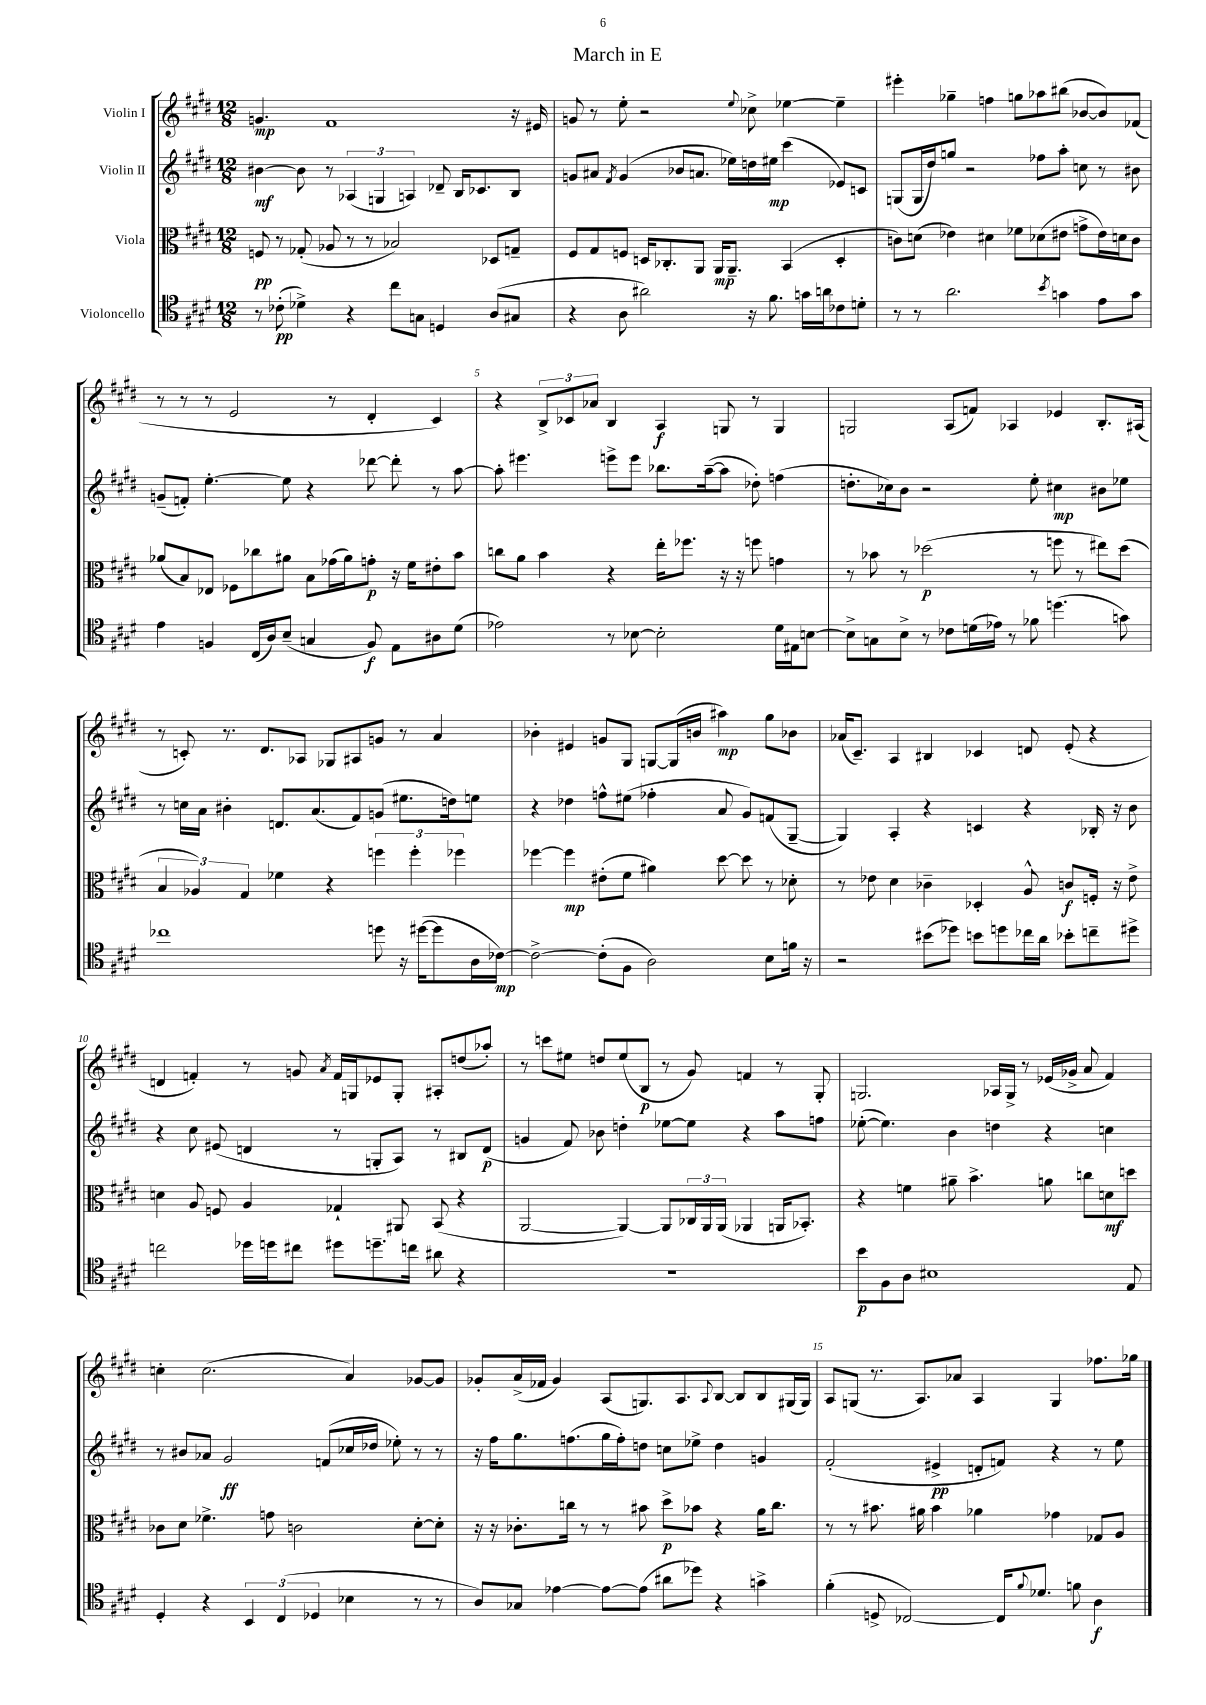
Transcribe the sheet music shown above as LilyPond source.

\header { title = "March in E" }
<<
\new StaffGroup <<
\new Staff = "s0" \with { instrumentName = "Violin I" } {
    \clef treble \key e \major \numericTimeSignature \time 12/8
    g'4.\mp fis'1 r16 eis'16 |
    g'8 r8 e''8-. r2 \appoggiatura { e''8 } ces''8-> ees''4~ ees''4-- |
    eis'''4-. ges''4-- f''4 g''8 aes''8 bis''8( bes'8~ bes'8) fes'8( |
    r8 r8 r8 e'2 r8 dis'4-. cis'4) |
    r4 \tuplet 3/2 { b8-> ces'8 aes'8 } b4 a4\f g8 r8 g4 |
    g2 a8( f'8) aes4 ees'4 b8.-. ais16( |
    r8 c'8-.) r8. dis'8. aes8 ges8 ais8 g'8 r8 a'4 |
    bes'4-. eis'4 g'8 gis8 g8~ g16( b'16 ais''4\mp) gis''8 bes'8 |
    aes'16( cis'8.--) a4 bis4 ces'4 d'8 e'8-.( r4 |
    d'4 f'4-.) r8 g'8 \acciaccatura { a'8 } f'16 g16 ees'8 g8-. ais8-. d''8( aes''8-.) |
    r8 c'''8 eis''8 d''8 eis''8( b8\p r8 gis'8) f'4 r8 gis8-. |
    g2. aes16 g16-> r8 ees'16( ges'16-> a'8 fis'4) |
    c''4-. c''2.( a'4) ges'8~ ges'8 |
    ges'8-. a'16->( fes'16 ges'4) a8( g8.) a8. \appoggiatura { a8 } b8~ b8 b8 gis16( gis16) |
    a8 g8( r8. a8.) aes'8 a4 g4 fes''8. ges''16 \bar "|." |
}
\new Staff = "s1" \with { instrumentName = "Violin II" } {
    \clef treble \key e \major \numericTimeSignature \time 12/8
    bis'4~\mf bis'8 r8 \tuplet 3/2 { aes4( g4 a4) } des'8-- b16 ces'8. b8 |
    g'8 ais'8 \acciaccatura { fis'8 } g'4( bes'8 a'8. ees''16) d''16 eis''16\mp cis'''4( ees'8) c'8 |
    g8( g16 dis''16) g''8 r2 fes''8 a''8-. c''8 r8 bis'8 |
    g'8--( f'8-.) e''4.~-. e''8 r4 des'''8~ des'''8-. r8 a''8~ |
    a''8-. eis'''4. e'''8-> e'''8 bes''8. a''16~--( a''8 des''8-.) f''4( |
    d''8.-. ces''16) b'8 r2 e''8-. cis''4\mp bis'8 ees''8 |
    r8 c''16 a'16 bis'4-. d'8. a'8.( fis'8) g'8( eis''8. d''16) e''8 |
    r4 des''4 f''8-^ eis''8( fes''4-. a'8 gis'8) f'8( gis8~-- |
    gis4) a4-. r4 c'4 r4 bes16-. r16 b'8 |
    r4 cis''8 eis'8( d'4 r8 g8-. a8) r8 bis8 d'8\p( |
    g'4 fis'8) bes'8 d''4-. ees''8~ ees''8 r4 a''8 f''8 |
    ees''8~-.( ees''4.) b'4 d''4 r4 c''4 |
    r8 bis'8 aes'8 gis'2\ff f'8( ces''16 des''16 ees''8-.) r8 r8 |
    r16 fis''16 gis''8. f''8.( gis''16 f''16-.) d''8 c''8 ees''8-> d''4 g'4 |
    fis'2-.( eis'4->\pp d'8-. f'8) r4 r8 e''8 \bar "|." |
}
\new Staff = "s2" \with { instrumentName = "Viola" } {
    \clef alto \key e \major \numericTimeSignature \time 12/8
    f8\pp r8 ges8-.( aes8 r8 r8 bes2) des8 g8-- |
    fis8 gis8 f8 d16 ces8.-. a,8 a,16\mp a,8.-- b,4( d4-. |
    c'8) d'8( ees'4) dis'4 fes'8 des'8( eis'8 g'8-> eis'16) d'16 c'8 |
    aes'8( b8) ees8 fes8 ces''8 ais'8 b8 ges'16( ais'16) g'8-.\p r16 fis'16 eis'8-. b'8 |
    c''8 a'8 b'4 r4 e''16-. fes''8. r16 r16 f''8 g'4 |
    r8 bes'8 r8 des''2\p( r8 f''8 r8 eis''8) des''8( |
    \tuplet 3/2 { b4 aes4) gis4 } fes'4 r4 \tuplet 3/2 { f''4 f''4-. fes''4 } |
    fes''4~ fes''4\mp eis'8-.( fis'8 ais'4) dis''8~ dis''8 r8 des'8-. |
    r8 ees'8 dis'4 ces'4-- des4-. a8-^ c'8\f f16-. r16 ees'8-> |
    d'4 a8 f8 a4 ges4-! ais,8 b,8( r4 |
    a,2~ a,4~) a,8 \tuplet 3/2 { ces16 a,16 a,16( } aes,4 a,16 bes,8.-.) |
    r4 f'4 ais'8-- b'4.-> a'8 c''8 d'8\mf d''8 |
    ces'8 dis'8 fes'4.-> g'8 c'2 dis'8~-. dis'8-. |
    r16 r16 ces'8.-. c''16 r8 r8 bis'8 dis''8->\p bes'8 r4 a'16 c''8. |
    r8 r8 bis'8. ais'16 bis'4 aes'4 ges'4 ges8 a8 \bar "|." |
}
\new Staff = "s3" \with { instrumentName = "Violoncello" } {
    \clef tenor \key e \major \numericTimeSignature \time 12/8
    r8 ces'8-.\pp( des'4->) r4 cis''8 g8 d4 a8( gis8 |
    r4 a8 ais'2) r16 fis'8. g'16 a'16 ces'8 d'8-. |
    r8 r8 a'2. \acciaccatura { b'8 } g'4 e'8 g'8 |
    e'4 f4 cis16( a16) b8--( g4 f8\f) e8 ais8 dis'8( |
    ees'2) r8 bes8~ bes2-. dis'16 eis16 b8~ |
    b8-> g8 b8-> r8 ces'8 d'16( ees'16) r8 fes'8 d''4.( g'8) |
    ces''1 d''8 r16 dis''16~( dis''8 a16 ces'16~\mp) |
    ces'2~-> ces'8-.( fis8 a2) b8 f'16 r16 |
    r2 bis'8( des''8) b'8 d''8 ces''16 a'16 bes'8-. c''8-- dis''8-> |
    c''2 des''16 d''16 cis''8 dis''8 d''8.-- c''16 ais'8 r4 |
    R1. |
    b'8\p fis8 a8 bis1 e8 |
    dis4-. r4 \tuplet 3/2 { b,4 cis4( des4 } bes4 r8 r8 |
    a8) ges8 ees'4~ ees'8~ ees'8( ais'8 des''8) r4 g'4-> |
    fis'4-.( d8-> ces2~) ces16 \appoggiatura { fis'8 } des'8. f'8 a4\f \bar "|." |
}
>>
>>
\layout { \context { \Score \override BarNumber.break-visibility = ##(#f #t #t) barNumberVisibility = #(every-nth-bar-number-visible 5) } }
